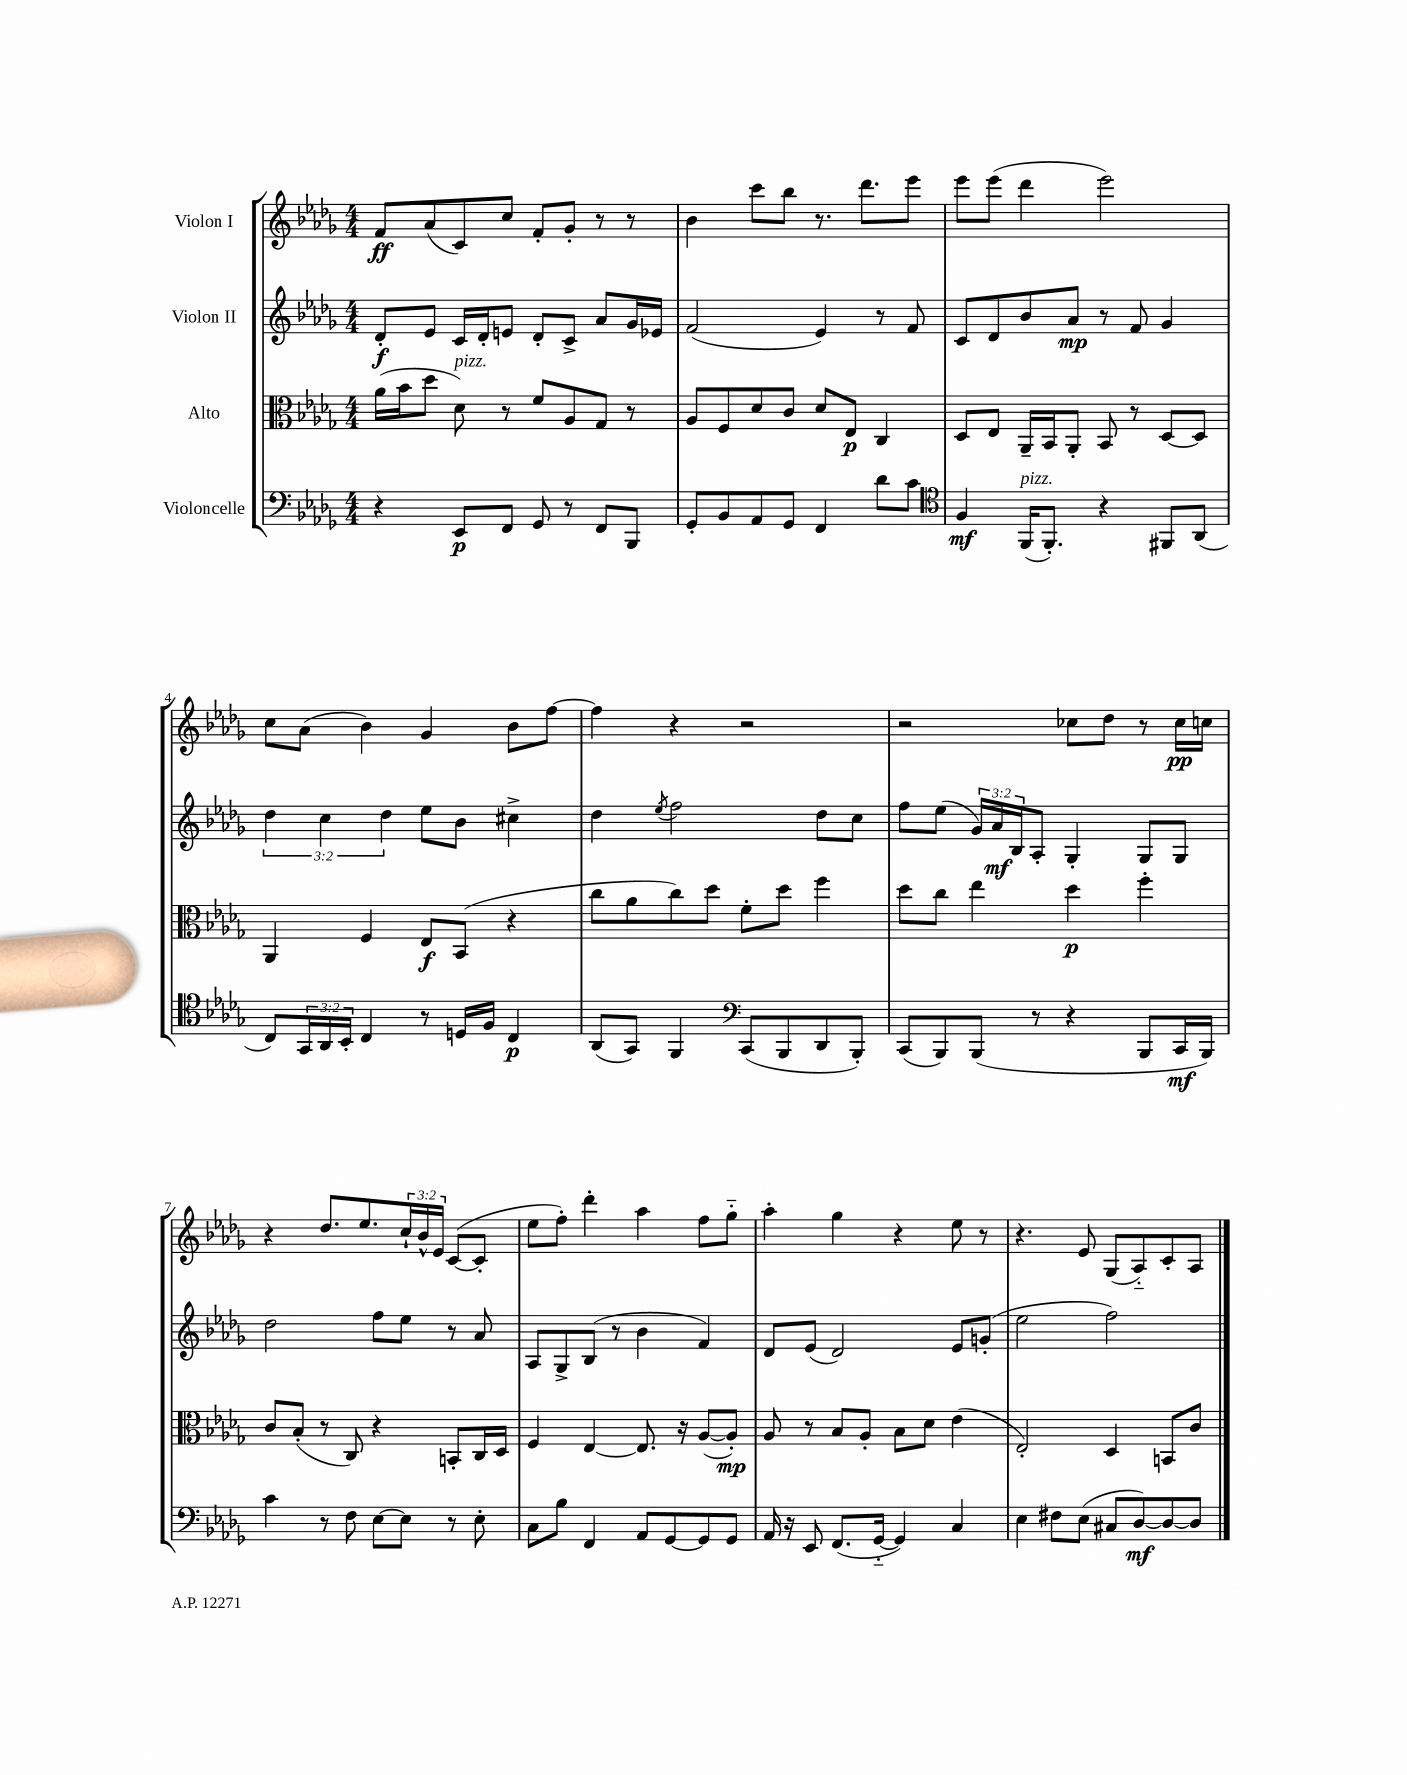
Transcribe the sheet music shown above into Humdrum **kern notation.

**kern	**dynam	**kern	**dynam	**kern	**dynam	**kern	**dynam
*part4	*part4	*part3	*part3	*part2	*part2	*part1	*part1
*staff4	*staff4	*staff3	*staff3	*staff2	*staff2	*staff1	*staff1
*I"Violoncelle	*	*I"Alto	*	*I"Violon II	*	*I"Violon I	*
*clefF4	*	*clefC3	*	*clefG2	*	*clefG2	*
*k[b-e-a-d-g-]	*	*k[b-e-a-d-g-]	*	*k[b-e-a-d-g-]	*	*k[b-e-a-d-g-]	*
*M4/4	*	*M4/4	*	*M4/4	*	*M4/4	*
=1	=1	=1	=1	=1	=1	=1	=1
4r	.	(16a-\LL	.	8d-'/L	f	8f/L	ff
.	.	16b-\J	.	.	.	.	.
.	.	8dd-\J	.	8e-/J	.	(8a-/	.
!	!	!LO:TX:a:i:t=pizz.	!	!	!	!	!
8EE-/L	p	8d-\)	.	16c/LL	.	8c/)	.
.	.	.	.	16d-'/J	.	.	.
8FF/J	.	8r	.	8en/J	.	8cc/J	.
8GG-/	.	8f/L	.	8d-'/L	.	8f'/L	.
8r	.	8A-/	.	8c^/J	.	8g-'/J	.
8FF/L	.	8G-/J	.	8a-/L	.	8r	.
8BBB-/J	.	8r	.	16g-/L	.	8r	.
.	.	.	.	16e-X/JJ	.	.	.
=2	=2	=2	=2	=2	=2	=2	=2
8GG-'/L	.	8A-/L	.	(2f/	.	4b-\	.
8BB-/	.	8F/	.	.	.	.	.
8AA-/	.	8d-/	.	.	.	8ccc\L	.
8GG-/J	.	8c/J	.	.	.	8bb-\J	.
4FF/	.	8d-/L	.	4e-/)	.	8.r	.
.	.	8E-/J	p	.	.	.	.
.	.	.	.	.	.	8.ddd-\L	.
8d-\L	.	4C/	.	8r	.	.	.
8c\J	.	.	.	8f/	.	8eee-\J	.
=3	=3	=3	=3	=3	=3	=3	=3
*clefC4	*	*	*	*	*	*	*
4F/	mf	8D-/L	.	8c/L	.	8eee-\L	.
.	.	8E-/J	.	8d-/	.	(8eee-\J	.
!LO:TX:a:i:t=pizz.	!	!	!	!	!	!	!
(16FF/KL	.	16AA-~/LL	.	8b-/	.	4ddd-\	.
8.FF'/J)	.	16BB-/J	.	.	.	.	.
.	.	8AA-'/J	.	8a-/J	mp	.	.
4r	.	8BB-/	.	8r	.	2eee-\)	.
.	.	8r	.	8f/	.	.	.
8FF#X/L	.	[8D-/L	.	4g-/	.	.	.
(8AA-/J	.	8D-/J]	.	.	.	.	.
!!LO:LB:g=z
=4	=4	=4	=4	=4	=4	=4	=4
8C/L)	.	4AA-/	.	6dd-\	.	8cc\L	.
24GG-/L	.	.	.	.	.	(8a-\J	.
24AA-/	.	.	.	6cc\	.	.	.
24BB-'/JJ	.	.	.	.	.	.	.
4C/	.	4F/	.	.	.	4b-\)	.
.	.	.	.	6dd-\	.	.	.
8r	.	8E-/L	f	8ee-\L	.	4g-/	.
16Dn/LL	.	(8BB-/J	.	8b-\J	.	.	.
16F/JJ	.	.	.	.	.	.	.
4C/	p	4r	.	4cc#X^\	.	8b-\L	.
.	.	.	.	.	.	[8ff\J	.
=5	=5	=5	=5	=5	=5	=5	=5
(8AA-/L	.	8cc\L	.	4dd-\	.	4ff\]	.
8GG-/J)	.	8a-\	.	.	.	.	.
.	.	.	.	8qee-/	.	.	.
4FF/	.	8cc\)	.	2ff\	.	4r	.
.	.	8dd-\J	.	.	.	.	.
*clefF4	*	*	*	*	*	*	*
(8CC/L	.	8f'\L	.	.	.	2r	.
8BBB-/	.	8dd-\J	.	.	.	.	.
8DD-/	.	4ff\	.	8dd-\L	.	.	.
8BBB-'/J)	.	.	.	8cc\J	.	.	.
=6	=6	=6	=6	=6	=6	=6	=6
(8CC/L	.	8dd-\L	.	8ff\L	.	2r	.
8BBB-/)	.	8cc\J	.	(8ee-\J	.	.	.
(8BBB-/J	.	4ee-\	.	24g-/LL)	.	.	.
.	.	.	.	24a-/	mf	.	.
.	.	.	.	24B-/J	.	.	.
8r	.	.	.	8A-'/J	.	.	.
4r	.	4dd-\	p	4G-'/	.	8cc-X\L	.
.	.	.	.	.	.	8dd-\J	.
8BBB-/L	.	4ff'\	.	8G-/L	.	8r	.
16CC/L	mf	.	.	8G-/J	.	16cc-\LL	pp
16BBB-/JJ)	.	.	.	.	.	16ccn\JJ	.
!!LO:LB:g=z
=7	=7	=7	=7	=7	=7	=7	=7
4c\	.	8c/L	.	2dd-\	.	4r	.
.	.	(8B-'/J	.	.	.	.	.
8r	.	8r	.	.	.	8.dd-/L	.
8F\	.	8C/)	.	.	.	.	.
.	.	.	.	.	.	8.ee-/	.
[8E-\L	.	4r	.	8ff\L	.	.	.
8E-\J]	.	.	.	8ee-\J	.	24cc`/L	.
.	.	.	.	.	.	24b-^^/	.
.	.	.	.	.	.	24e-/JJ	.
8r	.	8BBn'/L	.	8r	.	([8c/L	.
8E-'\	.	16C/L	.	8a-/	.	8c'/J]	.
.	.	16D-/JJ	.	.	.	.	.
=8	=8	=8	=8	=8	=8	=8	=8
8C\L	.	4F/	.	8A-/L	.	8ee-\L	.
8B-\J	.	.	.	8G-^/	.	8ff'\J)	.
4FF/	.	[4E-/	.	(8B-/J	.	4ddd-'\	.
.	.	.	.	8r	.	.	.
8AA-/L	.	8.E-/]	.	4b-\	.	4aa-\	.
[8GG-/	.	.	.	.	.	.	.
.	.	16r	.	.	.	.	.
8GG-/]	.	([8A-/L	.	4f/)	.	8ff\L	.
8GG-/J	.	8A-'/J])	mp	.	.	8gg-\J	.
=9	=9	=9	=9	=9	=9	=9	=9
16AA-/	.	8A-/	.	8d-/L	.	4aa-'\	.
16r	.	.	.	.	.	.	.
8EE-/	.	8r	.	(8e-/J	.	.	.
(8.FF/L	.	8B-/L	.	2d-/)	.	4gg-\	.
.	.	8A-'/J	.	.	.	.	.
[16GG-/Jk	.	.	.	.	.	.	.
4GG-/])	.	8B-\L	.	.	.	4r	.
.	.	8d-\J	.	.	.	.	.
4C/	.	(4e-\	.	8e-/L	.	8ee-\	.
.	.	.	.	(8gn'/J	.	8r	.
=10	=10	=10	=10	=10	=10	=10	=10
4E-\	.	2E-'/)	.	2ee-\	.	4.r	.
8F#X\L	.	.	.	.	.	.	.
(8E-\J	.	.	.	.	.	8e-/	.
8C#X/L	.	4D-/	.	2ff\)	.	(8G-/L	.
[8D-/)	mf	.	.	.	.	8A-/)	.
8D-/_	.	8BBn/L	.	.	.	8c'/	.
8D-/J]	.	8c/J	.	.	.	8A-/J	.
==	==	==	==	==	==	==	==
*-	*-	*-	*-	*-	*-	*-	*-
